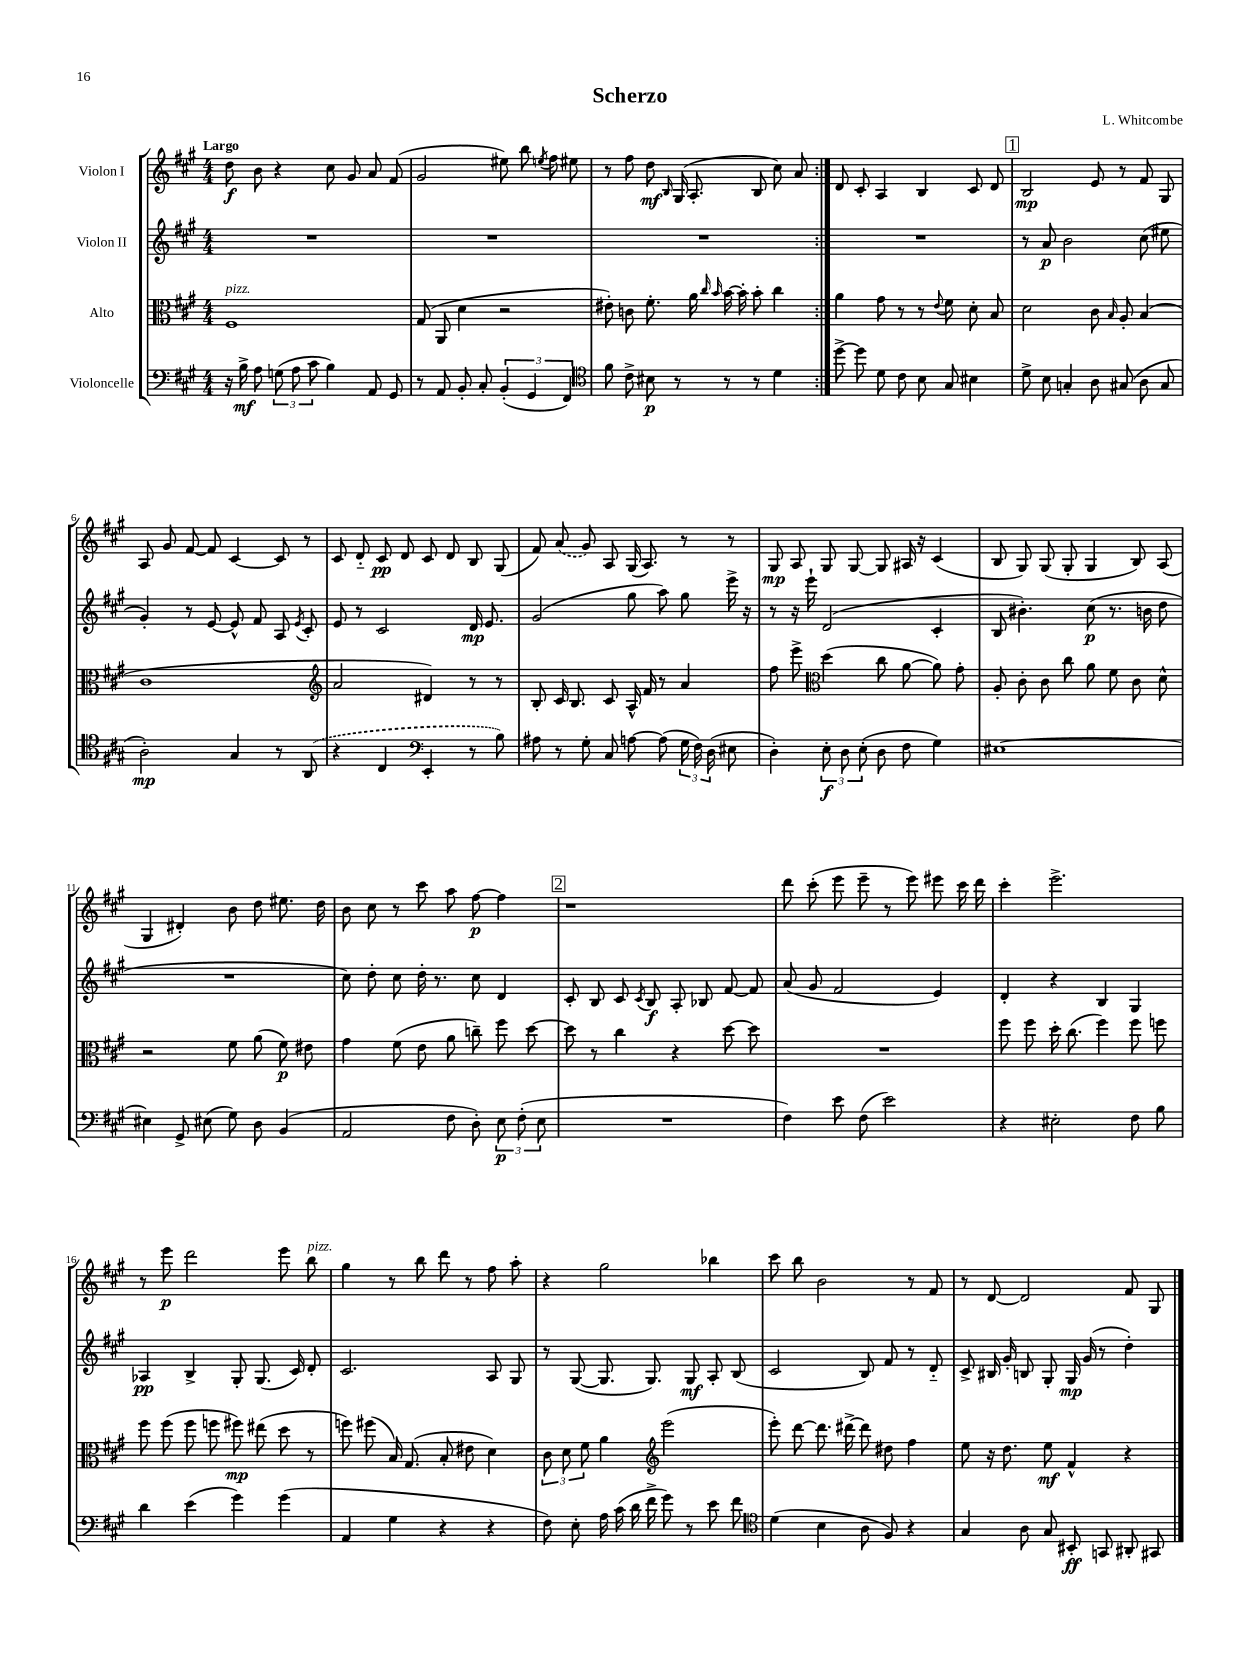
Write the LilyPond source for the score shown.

\header { title = "Scherzo" composer = "L. Whitcombe" }
<<
\new StaffGroup <<
\new Staff = "s0" \with { instrumentName = "Violon I" } {
    \clef treble \key a \major \numericTimeSignature \time 4/4 \tempo "Largo"
    \autoBeamOff \repeat volta 2 { d''8\f b'8 r4 cis''8 gis'8 a'8 fis'8( |
    gis'2 eis''8) b''8 \acciaccatura { e''8 } fis''8 eis''8 |
    r8 fis''8 d''8\mf \grace { b16 } gis16( a8.-. b8 cis''8) a'8 | }
    d'8 cis'8-. a4 b4 cis'8 d'8 |
    \mark \markup { \box "1" } b2\mp e'8 r8 fis'8 gis8 |
    a8 gis'8 fis'8~ fis'8 cis'4~ cis'8 r8 |
    cis'8 d'8-_ cis'8\pp d'8 cis'8 d'8 b8 gis8( |
    fis'8) \once \slurDashed a'8( gis'8) a8 gis16( a8.) r8 r8 |
    gis8\mp a8 gis8 gis8~ gis8 ais16 r16 cis'4( |
    b8 gis8) gis8( gis8-. gis4 b8) a8( |
    gis4 dis'4-.) b'8 d''8 eis''8. d''16 |
    b'8 cis''8 r8 cis'''8 a''8 fis''8~\p fis''4 |
    \mark \markup { \box "2" } r1 |
    d'''8 cis'''8-.( e'''8 e'''8-- r8 e'''8) eis'''8 cis'''16 d'''16 |
    cis'''4-. e'''2.-> |
    r8 e'''8\p d'''2 e'''8 b''8^\markup { \italic "pizz." } |
    gis''4 r8 b''8 d'''8 r8 fis''8 a''8-. |
    r4 gis''2 bes''4 |
    cis'''8 b''8 b'2 r8 fis'8 |
    r8 d'8~ d'2 fis'8 gis8 \bar "|." |
}
\new Staff = "s1" \with { instrumentName = "Violon II" } {
    \clef treble \key a \major \numericTimeSignature \time 4/4
    \autoBeamOff \repeat volta 2 { R1 |
    R1 |
    R1 | }
    R1 |
    \mark \markup { \box "1" } r8 a'8\p b'2 cis''8( eis''8 |
    gis'4-.) r8 e'8~ e'8-^ fis'8 a8 \acciaccatura { e'8 } cis'8-. |
    e'8 r8 cis'2 d'16\mp e'8. |
    gis'2( gis''8 a''8) gis''8 e'''16-> r16 |
    r8 r16 e'''16-! d'2( cis'4-. |
    b8 bis'4.-.) cis''8\p( r8. b'16 d''8 |
    R1 |
    cis''8) d''8-. cis''8 d''16-. r8. cis''8 d'4 |
    \mark \markup { \box "2" } cis'8-. b8 cis'8 \acciaccatura { cis'8 } b8\f a8-. bes8 fis'8~ fis'8 |
    a'8( gis'8 fis'2 e'4) |
    d'4-. r4 b4 gis4 |
    aes4\pp b4-> gis8-. gis8.( cis'16) d'8-. |
    cis'2. a8 gis8 |
    r8 gis8~( gis8. gis8.) gis8\mf a8-. b8( |
    cis'2 b8) fis'8 r8 d'8-_ |
    cis'8-> bis16 gis'16-. b8 gis8-. gis16\mp gis'16( r8 d''4-.) \bar "|." |
}
\new Staff = "s2" \with { instrumentName = "Alto" } {
    \clef alto \key a \major \numericTimeSignature \time 4/4
    \autoBeamOff \repeat volta 2 { fis1^\markup { \italic "pizz." } |
    gis8( a,8 d'4 r2 |
    eis'8-.) c'8 fis'8.-. a'16 \grace { cis''16 b'16 } b'16~ b'16-. b'8-. cis''4 | }
    a'4 gis'8 r8 r8 \appoggiatura { e'8 } fis'8 d'8-. b8 |
    \mark \markup { \box "1" } d'2 cis'8 \grace { b16 } a8-. b4( |
    cis'1 |
    \clef treble a'2 dis'4) r8 r8 |
    b8-. cis'16 b8. cis'8 a16-^ fis'16 r8 a'4 |
    fis''8 e'''8-> \clef alto d''4( cis''8 a'8~ a'8) gis'8-. |
    a8-. cis'8-. cis'8 cis''8 a'8 fis'8 cis'8 d'8-^ |
    r2 fis'8 a'8( fis'8\p) eis'8 |
    gis'4 fis'8( e'8 a'8 c''8--) fis''8 d''8~ |
    \mark \markup { \box "2" } d''8 r8 cis''4 r4 d''8~ d''8 |
    R1 |
    fis''8 fis''8 d''16-. cis''8.( fis''4) fis''8 f''8 |
    fis''8 fis''8( fis''8 f''8 fis''8\mp) eis''8( d''8 r8 |
    f''8) fis''8( b16) gis8.( b8-. eis'8 d'4) |
    \tuplet 3/2 { cis'8 d'8 fis'8 } a'4 \clef treble e'''2( |
    e'''8-.) d'''8~ d'''8. dis'''16~-> dis'''8 dis''8 fis''4 |
    e''8 r16 d''8. e''8\mf fis'4-^ r4 \bar "|." |
}
\new Staff = "s3" \with { instrumentName = "Violoncelle" } {
    \clef bass \key a \major \numericTimeSignature \time 4/4
    \autoBeamOff \repeat volta 2 { r16 b16->\mf a8 \tuplet 3/2 { g8( a8 cis'8 } b4) a,8 gis,8 |
    r8 a,8 b,8-. cis8-. \tuplet 3/2 { b,4-.( gis,4 fis,4) } |
    \clef tenor fis'8 cis'8-> bis8\p r8 r8 r8 d'4 | }
    d''8~-> d''8 d'8 cis'8 b8 gis8 bis4 |
    \mark \markup { \box "1" } d'8-> b8 g4-. a8 gis8( a8 gis8 |
    a2-.\mp) gis4 r8 \once \slurDashed a,8( |
    r4 cis4 \clef bass e,4-. r8 b8) |
    ais8 r8 gis8-. cis8 a8~ a8( \tuplet 3/2 { gis16 fis16) d16( } eis8 |
    d4-.) \tuplet 3/2 { e8-.\f d8 e8-.( } d8 fis8 gis4) |
    eis1~ |
    eis4 gis,8-> eis8( gis8) d8 b,4( |
    a,2 fis8 d8-.) \tuplet 3/2 { e8\p fis8-.( e8 } |
    \mark \markup { \box "2" } R1 |
    fis4) e'8 fis8( e'2) |
    r4 eis2-. fis8 b8 |
    d'4 e'4( gis'4) gis'4( |
    a,4 gis4 r4 r4 |
    fis8) e8-. a16 cis'16( d'16 fis'16-> gis'8) r8 e'8 fis'8 |
    \clef tenor d'4( b4 a8 fis8) r4 |
    gis4 a8 gis8 bis,8-.\ff g,8 ais,8-. gis,8 \bar "|." |
}
>>
>>
